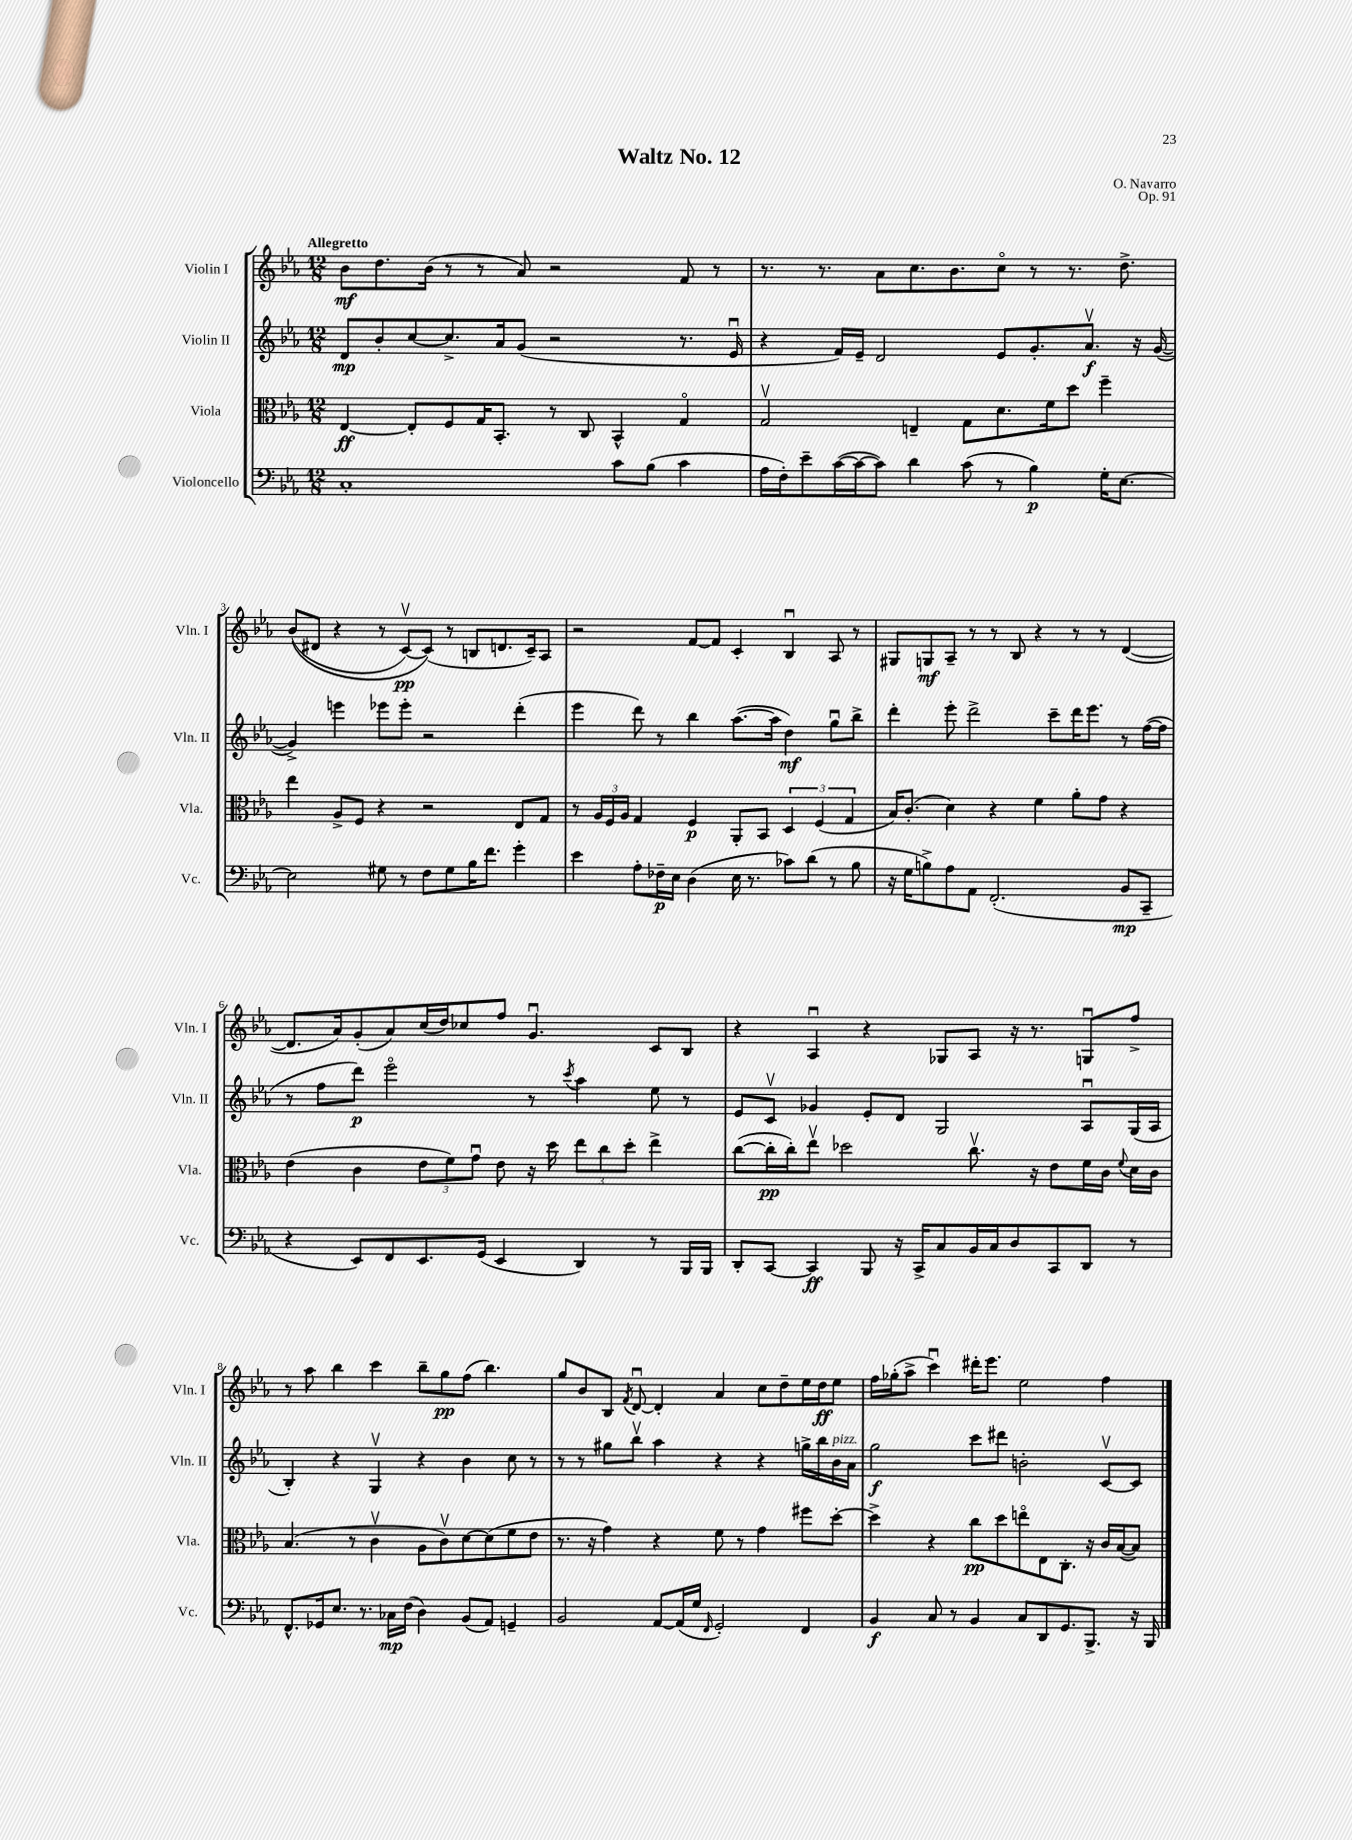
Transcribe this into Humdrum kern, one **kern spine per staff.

**kern	**kern	**kern	**kern
*staff4	*staff3	*staff2	*staff1
*clefF4	*clefC3	*clefG2	*clefG2
*k[b-e-a-]	*k[b-e-a-]	*k[b-e-a-]	*k[b-e-a-]
*M12/8	*M12/8	*M12/8	*M12/8
1C'	[4E-	8d	8b-
.	.	8b-'	8.dd
.	8E-']	[8cc	.
.	.	.	(16b-
.	8F	8.cc^]	8r
.	16G	.	8r
.	8.BB-'	16a-	.
.	.	(8g	8a-)
.	8r	2r	2r
.	8C	.	.
8c	4BB-^^	.	.
(8B-	.	.	.
4c	4Go	8.r	8f
.	.	.	8r
.	.	16e-u	.
=	=	=	=
16A-	2Gv	4r	8.r
16F')	.	.	.
8e-~	.	.	.
.	.	.	8.r
([16c	.	16f)	.
16c_	.	16e-~	.
8c])	.	2d	8a-
4d	4E~	.	8.cc
.	.	.	8.b-
(8c	8G	.	.
8r	8.d	8e-	8cco
4B-)	.	8.g'	8r
.	16f	.	.
.	8dd	.	8.r
.	.	8.a-v	.
16G'	4ff~	.	.
[8.E-	.	.	8.dd^
.	.	16r	.
.	.	([16g	.
=	=	=	=
2E-]	4ee-	4g^])	&((8b-
.	.	.	8d#
.	8A-^	4eee	4r
.	8F	.	.
8G#	4r	8eee-	8r
8r	.	8eee-'	[8cv)
8F	2r	2r	(8c]&)
8G#	.	.	8r
16B-	.	.	8B
8.f	.	.	.
.	.	.	8.d
4g'	8E-	(4ddd'	.
.	.	.	16c~)
.	8G	.	8A-
=	=	=	=
4e-	8r	4eee-	2r
.	24A-	.	.
.	24F	.	.
.	24A-	.	.
8A-'	4G	8ddd)	.
16F-~	.	8r	.
16E-	.	.	.
(4D	4F	4bb-	[8f
.	.	.	8f]
16E-	8AA-'	([8.aa-	4c'
8.r	.	.	.
.	8BB-	.	.
.	.	16aa-]	.
8c-)	6D	4dd)	4B-u
(8d	.	.	.
.	(6F	.	.
8r	.	8ggu	8A-
.	6G	.	.
8B-	.	8bb-^	8r
=	=	=	=
16r	16B-)	4ddd'	8G#
16G	(8.c'	.	.
8B^)	.	.	8G
8A-	4d)	8eee-'	8A-~
8AA-	.	2ddd^	8r
(2.FF'	4r	.	8r
.	.	.	8B-
.	4f	.	4r
.	.	8ccc~	.
.	8a-'	16ddd	8r
.	.	8.eee-	.
.	8g	.	8r
8BB-	4r	8r	([4d
8CC~	.	([16ff	.
.	.	16ff]	.
=	=	=	=
4r	(4e-	8r	8.d]
.	.	8ff	.
.	.	.	16a-)
8EE-)	4c	8ddd)	(8g'
8FF	.	2eee-o	8a-)
8.EE-	12e-	.	(16cc
.	.	.	16dd)
.	12f)	.	.
.	.	.	8cc-
.	12gu	.	.
(16GG	.	.	.
4EE-	8e-	.	8ff
.	16r	8r	4.gu
.	16dd	.	.
.	.	8qccc	.
4DD)	12ee-	4aa-	.
.	12cc	.	.
.	12dd'	.	.
8r	4ee-^	8ee-	8c
16BBB-	.	8r	8B-
16BBB-	.	.	.
=	=	=	=
8DD'	([8cc	8e-	4r
[8CC	16cc']	8cv	.
.	16cc')	.	.
4CC]	8ee-v	4g-	4A-u
.	2dd-	.	.
8BBB-	.	8e-'	4r
16r	.	8d	.
16CC^	.	.	.
8C	.	2G	8G-
16BB-	8.ccv	.	8A-
16C	.	.	.
8D	.	.	16r
.	16r	.	8.r
8CC	8e-	.	.
8DD	16f	8A-u	8Gu
.	16c	.	.
.	8qqf	.	.
8r	16d	(16G	8ff^
.	16c	16A-	.
=	=	=	=
8.FF^^	(4.B-	4B-')	8r
.	.	.	8aa-
16GG-	.	.	.
8.E-	.	4r	4bb-
.	8r	.	.
8.r	.	.	.
.	4cv	4Gv	4ccc
16C-	.	.	.
(16F	.	.	.
4D)	8A-	4r	8bb-~
.	8cv)	.	8gg
(8BB-	[8d	4b-	(8ff
8AA-)	(8d]	.	4.bb-)
4GG~	8f	8cc	.
.	8e-	8r	.
=	=	=	=
2BB-	8.r	8r	8gg
.	.	8r	8b-
.	16r	.	.
.	4g)	8gg#	8B-
.	.	.	8qf
.	.	8bb-v	[8du
[8AA-	4r	4aa-	4d']
(16AA-]	.	.	.
16G	.	.	.
16qqFF	.	.	.
2GG')	8f	4r	4a-
.	8r	.	.
.	4g	4r	8cc
.	.	.	8dd~
4FF	8ff#	16gg^	16ee-
.	.	16bb-	16dd
.	[8dd'	16b-	8ee-
.	.	16a-	.
=	=	=	=
4BB-	4dd^]	2gg	16ff
.	.	.	(16gg-'
.	.	.	8aa-^
8C	4r	.	4cccu)
8r	.	.	.
4BB-	8cc	8ccc	16ddd#'
.	.	.	8.eee-
.	8dd	8ddd#	.
8C	8eeo	2b'	2ee-
8DD	8E-	.	.
8.GG	8.C'	.	.
8.BBB-^	16r	.	.
.	16c	[8cv	4ff
.	([16B-	.	.
16r	8B-])	8c]	.
16BBB-	.	.	.
==	==	==	==
*-	*-	*-	*-
